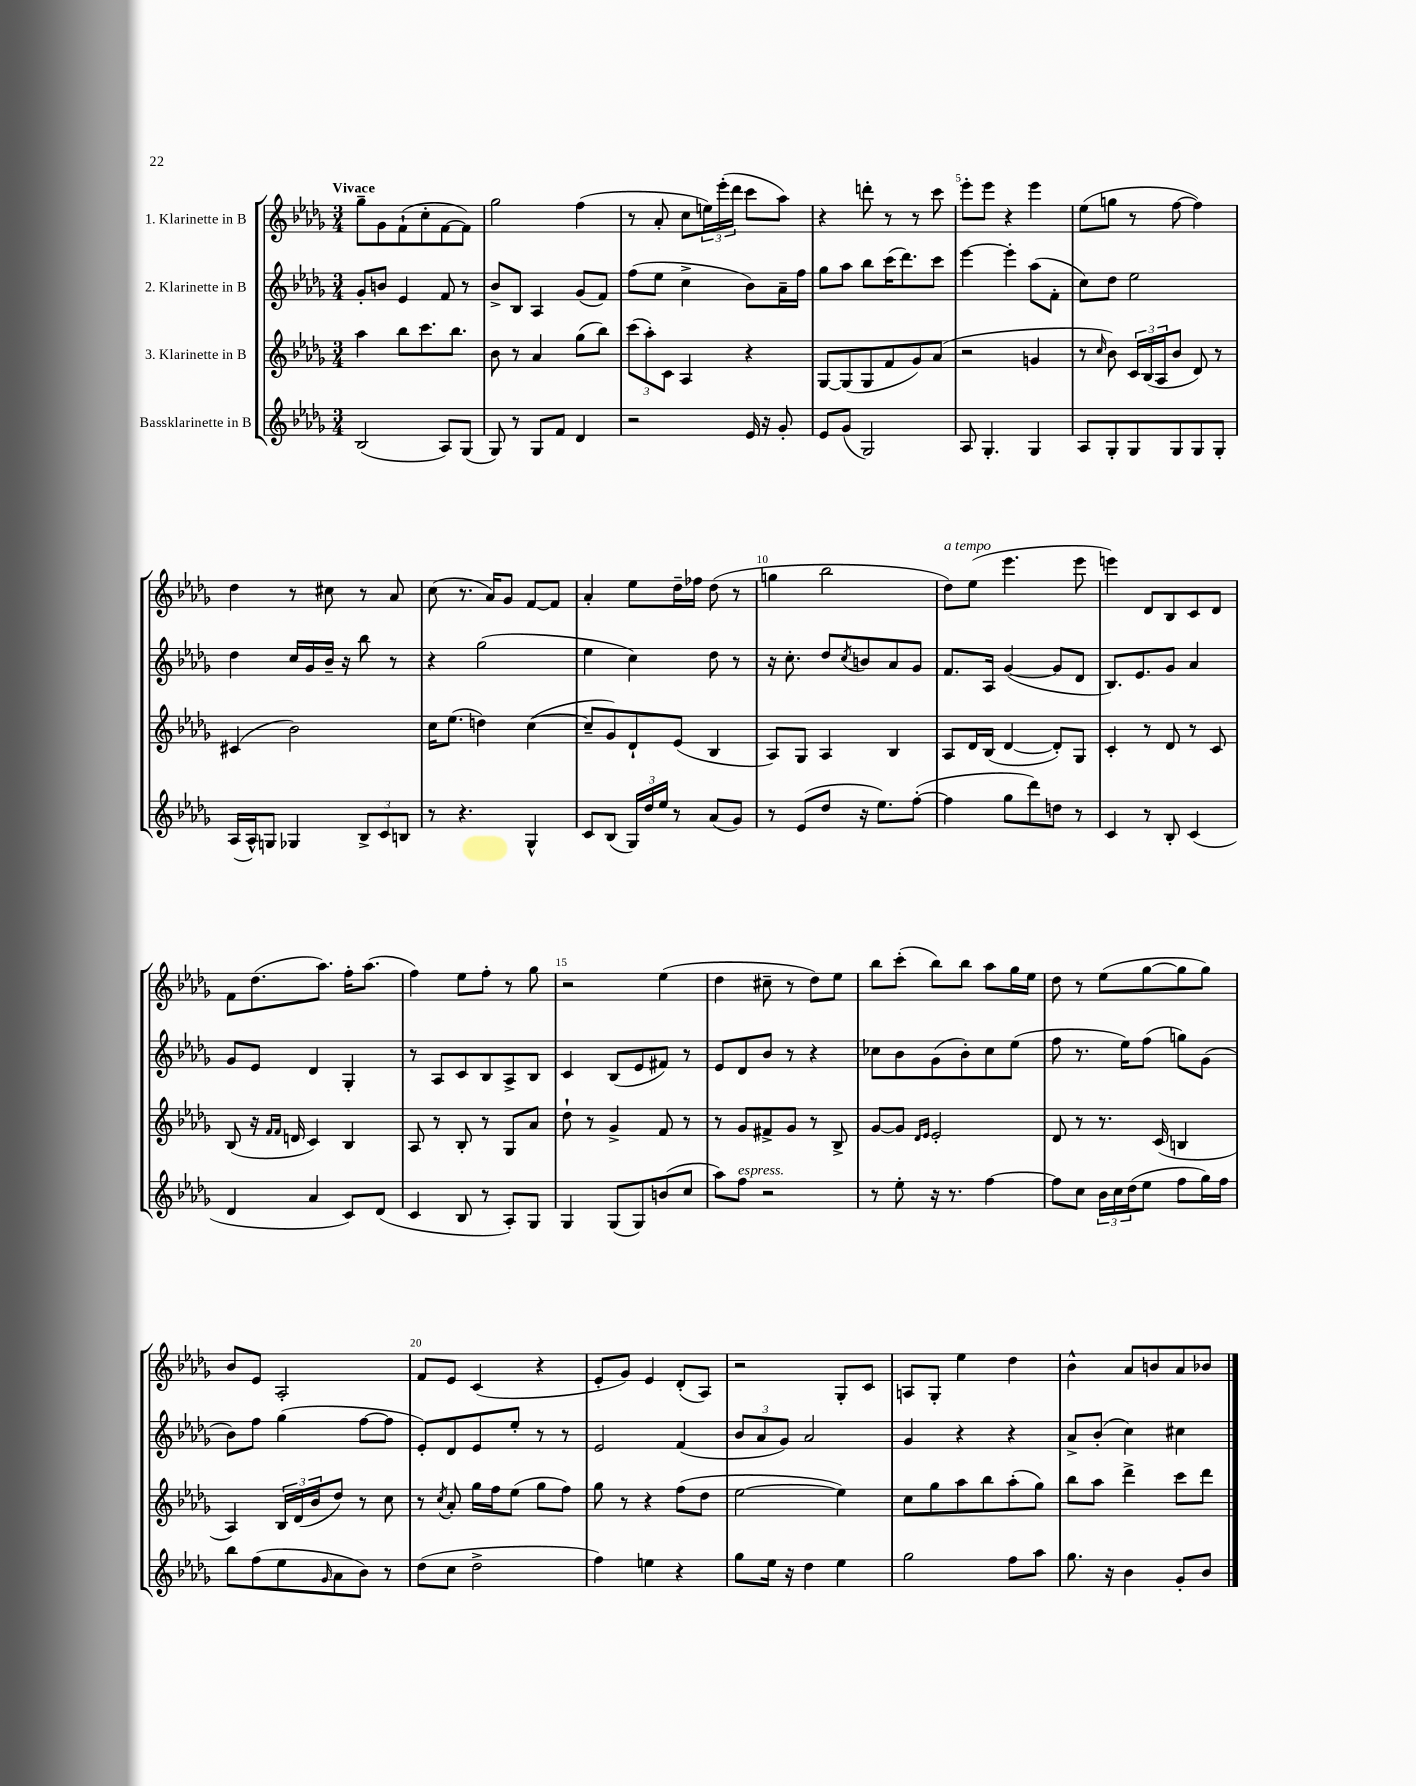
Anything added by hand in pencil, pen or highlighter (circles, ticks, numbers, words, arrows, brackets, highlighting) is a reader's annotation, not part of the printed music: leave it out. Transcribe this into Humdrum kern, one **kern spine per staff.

**kern	**kern	**kern	**kern
*staff4	*staff3	*staff2	*staff1
*clefG2	*clefG2	*clefG2	*clefG2
*k[b-e-a-d-g-]	*k[b-e-a-d-g-]	*k[b-e-a-d-g-]	*k[b-e-a-d-g-]
*M3/4	*M3/4	*M3/4	*M3/4
(2B-	4aa-	8g-'	8gg-~
.	.	8b	8g-
.	8bb-	4e-	(8f`
.	8.ccc	.	8cc'
8A-)	.	8f	[8f
.	8.bb-	.	.
(8G-	.	8r	8f])
=	=	=	=
8G-)	8b-	8b-^	2gg-
8r	8r	8B-	.
8G-	4a-	4A-	.
8f	.	.	.
4d-	(8gg-	(8g-	(4ff
.	8bb-)	8f)	.
=	=	=	=
2r	(12ccc	(8ff	8r
.	12aa-')	.	.
.	.	8ee-	8a-'
.	12c	.	.
.	4A-	4cc^	8cc
.	.	.	24ee)
.	.	.	(24eee-'
.	.	.	24ddd-
16e-	4r	8b-)	8ccc
16r	.	.	.
8g-'	.	16a-~	8aa-)
.	.	16ff	.
=	=	=	=
8e-	[8G-	8gg-	4r
(8g-	(8G-]	8aa-	.
2G-)	8G-	8bb-	8ddd'
.	8f	(16ccc	8r
.	.	8.ddd-)	.
.	8g-)	.	8r
.	(8a-	8ccc	8ccc
=	=	=	=
8A-	2r	[4eee-	8eee-'
4.G-'	.	.	8eee-
.	.	4eee-']	4r
4G-	4g	(8aa-	4eee-
.	.	8f'	.
=	=	=	=
8A-	8r	8cc)	(8ee-
.	16qqcc	.	.
8G-'	8b-)	8dd-	8gg
8G-	24c	2ee-	8r
.	(24B-	.	.
.	24A-	.	.
8G-	8b-	.	[8ff
8G-	8d-)	.	4ff])
8G-'	8r	.	.
=	=	=	=
(16A-	(4c#	4dd-	4dd-
16A-^^)	.	.	.
8G	.	.	.
4G-	2b-)	16cc	8r
.	.	16g-	.
.	.	16b-~	8cc#
.	.	16r	.
12B-^	.	8bb-	8r
12c	.	.	.
.	.	8r	8a-
12B	.	.	.
=	=	=	=
8r	16cc	4r	(8cc
.	(8.ee-	.	.
4.r	.	.	8.r
.	4dd)	(2gg-	.
.	.	.	16a-)
.	.	.	8g-
4G-^^	([4cc	.	[8f
.	.	.	8f]
=	=	=	=
8c	8cc~]	4ee-	4a-'
(8B-	8g-)	.	.
24G-)	8d-`	4cc)	8ee-
24dd-	.	.	.
24ee-	.	.	.
8r	(8e-	.	16dd-~
.	.	.	16ff-
(8a-	4B-	8dd-	(8dd-
8g-)	.	8r	8r
=	=	=	=
8r	8A-)	16r	4gg
.	.	8.cc'	.
(8e-	8G-	.	.
8dd-	4A-	8dd-	2bb-
.	.	8qcc	.
16r	.	8b	.
8.ee-)	.	.	.
.	4B-	8a-	.
([8ff'	.	8g-	.
=	=	=	=
4ff]	8A-	8.f	8dd-)
.	16d-	.	(8ee-
.	(16B-	16A-	.
8gg-	[4d-	([4g-	4.eee-
8ddd-)	.	.	.
8dd	8d-'])	8g-]	.
8r	8G-	8d-	8eee-
=	=	=	=
4c	4c'	8.B-)	4eee)
.	.	8.e-	.
8r	8r	.	8d-
8B-'	8d-	8g-	8B-
(4c	8r	4a-	8c
.	8c	.	8d-
=	=	=	=
4d-	(8B-	8g-	8f
.	16r	8e-	(8.dd-
.	16qqf	.	.
.	16qqf	.	.
.	16d	.	.
4a-	4c)	4d-	.
.	.	.	8.aa-)
8c)	4B-	4G-'	16ff'
.	.	.	(8.aa-
(8d-	.	.	.
=	=	=	=
4c	8A-	8r	4ff)
.	8r	8A-	.
8B-	8B-'	8c	8ee-
8r	8r	8B-	8ff'
8A-')	8G-	8A-^	8r
8G-	8a-	8B-	8gg-
=	=	=	=
4G-	8dd-`	4c	2r
.	8r	.	.
(8G-	4g-^	(8B-	.
8G-)	.	8e-	.
(8b	8f	8f#)	(4ee-
8cc	8r	8r	.
=	=	=	=
8aa-)	8r	8e-	4dd-
8ff	8g-	8d-	.
2r	8f#^	8b-	8cc#~
.	8g-	8r	8r
.	8r	4r	8dd-)
.	8B-^	.	8ee-
=	=	=	=
8r	[8g-	8cc-	8bb-
8ee-'	8g-]	8b-	(8ccc'
.	16qqd-	.	.
.	16qqe-	.	.
16r	2e-'	(8g-	8bb-)
8.r	.	.	.
.	.	8b-')	8bb-
[4ff	.	8cc-	8aa-
.	.	(8ee-	16gg-
.	.	.	16ee-
=	=	=	=
8ff]	8d-	8ff	8dd-
8cc	8r	8.r	8r
24b-	8.r	.	(8ee-
24cc	.	.	.
.	.	16ee-)	.
(24dd-	.	.	.
8ee-	.	(8ff	[8gg-
.	(16c	.	.
8ff	4B	8gg)	8gg-]
16gg-)	.	(8g-	8gg-)
16ff	.	.	.
=	=	=	=
8bb-	4A-)	8b-)	8b-
(8ff	.	8ff	8e-
8ee-	24B-	(4gg-	2A-'
.	(24d-	.	.
.	24b-	.	.
16qqg-	.	.	.
8a-	8dd-)	.	.
8b-)	8r	[8ff	.
8r	8cc	8ff]	.
=	=	=	=
(8dd-	8r	8e-')	8f
.	8qcc	.	.
8cc	8a-'	8d-	8e-
2dd-^	16gg-	8e-	(4c
.	16ff	.	.
.	(8ee-	8ee-'	.
.	8gg-	8r	4r
.	8ff)	8r	.
=	=	=	=
4ff)	8gg-	2e-	8e-'
.	8r	.	8g-)
4ee	4r	.	4e-
4r	(8ff	(4f	(8d-'
.	8dd-	.	8A-)
=	=	=	=
8gg-	[2ee-	12b-	2r
.	.	12a-	.
16ee-	.	.	.
.	.	12g-)	.
16r	.	.	.
4dd-	.	2a-	.
4ee-	4ee-])	.	8G-'
.	.	.	8c
=	=	=	=
2gg-	8cc	4g-	8A
.	8gg-	.	8G-'
.	8aa-	4r	4ee-
.	8bb-	.	.
8ff	(8aa-'	4r	4dd-
8aa-	8gg-)	.	.
=	=	=	=
8.gg-	8bb-	8a-^	4b-^^
.	8aa-	(8b-'	.
16r	.	.	.
4b-	4ddd-^	4cc)	8a-
.	.	.	8b
8g-'	8ccc	4cc#	8a-
8b-	8ddd-	.	8b-
==	==	==	==
*-	*-	*-	*-
